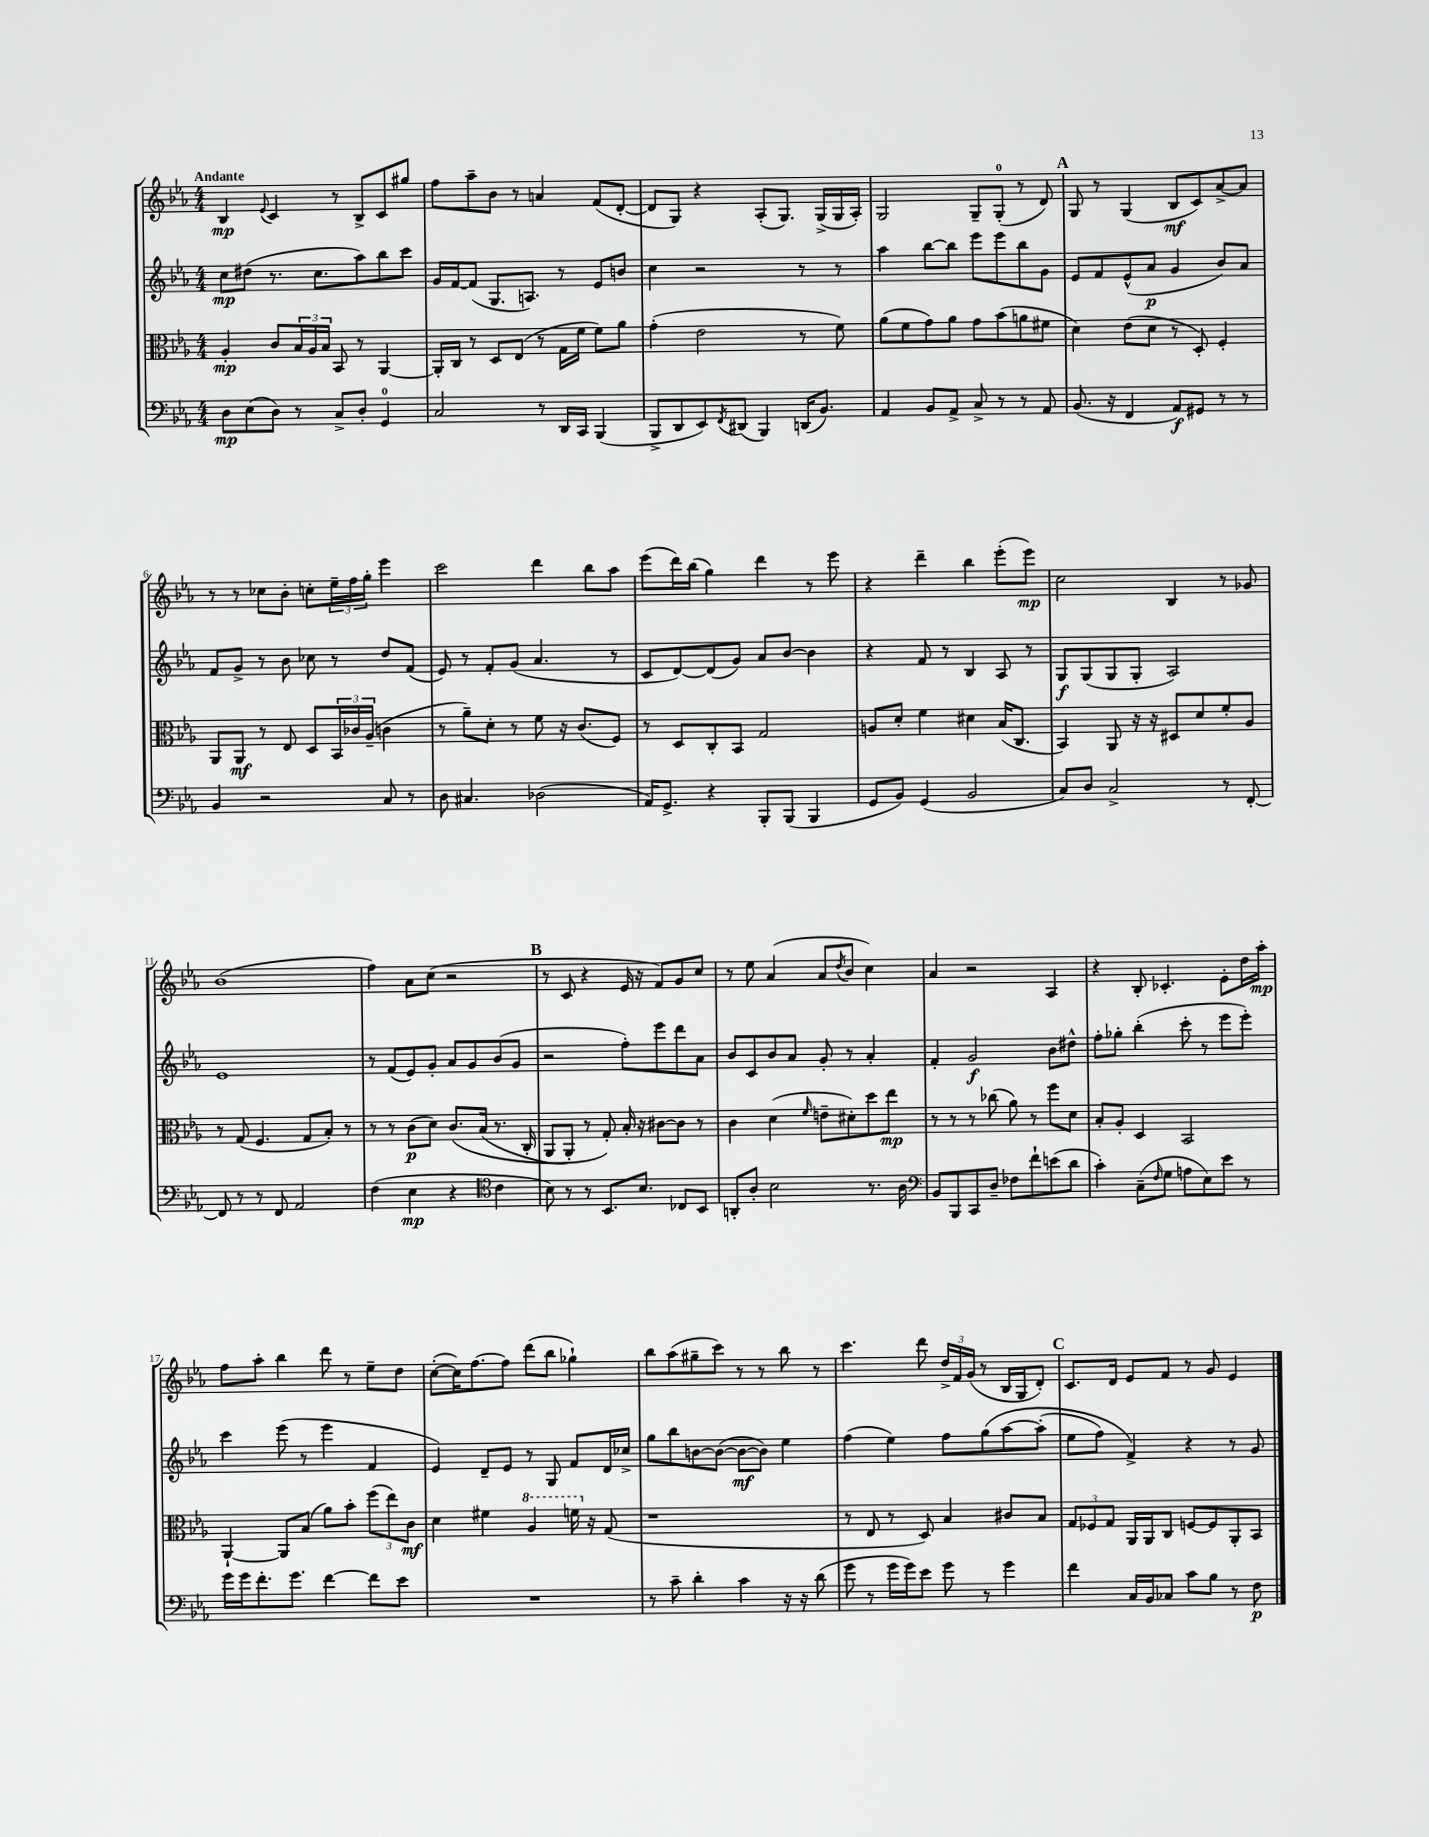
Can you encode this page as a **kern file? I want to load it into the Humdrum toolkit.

**kern	**kern	**kern	**kern
*staff4	*staff3	*staff2	*staff1
*clefF4	*clefC3	*clefG2	*clefG2
*k[b-e-a-]	*k[b-e-a-]	*k[b-e-a-]	*k[b-e-a-]
*M4/4	*M4/4	*M4/4	*M4/4
8D	4A-'	8cc	4B-
(8E-	.	(8dd#	.
.	.	.	8qqe-
8D)	8c	8.r	4c
8r	24B-	.	.
.	24A-	.	.
.	.	8.cc	.
.	24B-	.	.
8C^	8BB-	.	8r
8D'	8r	8aa-)	8B-^
4GG	[4AA-	8bb-	8c
.	.	8ccc	8gg#
=	=	=	=
2C	16AA-']	16g	8ff
.	16C	[16f	.
.	8r	(8f]	8aa-~
.	8D	8.G	8b-
.	(8E-	.	8r
.	.	8.A)	.
8r	8r	.	4a
16DD	16G	8r	.
16CC	16f	.	.
(4BBB-	8f)	8e-	(8f
.	8a-	8b	[8d'
=	=	=	=
8BBB-^	(4g'	4cc	8d]
8DD	.	.	8G)
8EE-)	2e-	2r	4r
8qFF	.	.	.
(8DD#	.	.	.
4BBB-)	.	.	(8A-'
.	.	.	8.G)
(16DD	8r	8r	.
8.BB-)	.	.	(16G^
.	8f)	8r	16G
.	.	.	16A-')
=	=	=	=
4AA-	(8a-	4aa-	2G
.	8f	.	.
8BB-	8g)	[8bb-	.
8AA-^	8a-	8bb-]	.
8C^	8g	8eee-	8G~
8r	(8b-	8eee-	(8G'
8r	8a	8bb-	8r
8AA-	8f#	8g	8d)
=	=	=	=
(8.BB-	4d)	8e-	8G
.	.	8f	8r
16r	.	.	.
4FF	(8e-	(8e-^^	(4G
.	8d	8a-	.
8AA-)	8r	4g	8B-
8GG#	8D')	.	8c)
8r	4F'	8b-)	[8a-^
8r	.	8a-	8a-]
=	=	=	=
4BB-	8AA-	8f	8r
.	8AA-	8g^	8r
2r	8r	8r	8cc-
.	8E-	8b-	8b-'
.	8D	8cc-	8cc'
.	24BB-	8r	24ee-~
.	24c-	.	24ff
.	(24A-~	.	24gg'
8C	4c	8dd	4eee-
8r	.	(8f	.
=	=	=	=
8D	8r	8e-)	2ccc
4.C#	8a-~)	8r	.
.	8d'	8f'	.
.	8r	(8g	.
(2D-	8f	4.a-	4ddd
.	16r	.	.
.	(8.c	.	.
.	.	.	8bb-
.	8F)	8r	8aa-
=	=	=	=
16AA-)	8r	8c	(8eee-
8.GG^	.	.	.
.	8D	[8d)	16ddd)
.	.	.	(16bb-
4r	8C'	(8d]	4gg)
.	8BB-	8g)	.
8BBB-'	2G	8a-	4ddd
(8BBB-	.	[8b-	.
4BBB-	.	4b-]	8r
.	.	.	8eee-
=	=	=	=
8GG	8A	4r	4r
8BB-)	8d'	.	.
(4GG	4f	8f	4ddd~
.	.	8r	.
2BB-	4d#	4B-	4bb-
.	(16B-	8A-	(8eee-'
.	8.C	.	.
.	.	8r	8eee-)
=	=	=	=
8C)	4BB-)	8G	2cc
8D	.	(8G	.
2C^	8AA-	8G	.
.	16r	8G'	.
.	16r	.	.
.	8D#	2A-)	4B-
.	8d	.	.
8r	8f'	.	8r
[8FF'	8A-	.	8g-
=	=	=	=
8FF]	8r	1e-	(1b-
8r	(8G	.	.
8r	4.F	.	.
8FF	.	.	.
2AA-	.	.	.
.	8G	.	.
.	8B-')	.	.
.	8r	.	.
=	=	=	=
(4F	8r	8r	4ff)
.	8r	(8f	.
4E-	(8c	8e-)	8a-
.	8d)	8g'	(8cc
4r	&(8.c	8a-	2r
.	.	8g	.
.	(16B-	.	.
*clefC4	*	*	*
4c	8.r	(8b-	.
.	.	8g	.
.	16C'	.	.
=	=	=	=
8B-)	8AA-	2r	8r
8r	8AA-')	.	8c
8r	8r	.	4r
8.BB-	8G'&)	.	.
.	16B-'	8ff')	16e-
8.B-	16r	.	16r
.	[8c#	8eee-	8f)
8C-	8c#]	8ddd	8g
8BB-	8r	8a-	8cc
=	=	=	=
8AA'	4c	8b-	8r
8A-'	.	8c	8ee-
2B-	(4d	8b-	(4a-
.	.	8a-	.
.	16qqf	.	.
.	8e~	8g'	8a-
.	.	.	8qdd
.	8d#')	8r	8b-
8.r	8dd	4a-'	4cc)
.	8ee-	.	.
16A-	.	.	.
=	=	=	=
*clefF4	*	*	*
8BB-	8r	4f'	4a-
8BBB-	8r	.	.
8CC	8r	2g	2r
8D~	(8cc-	.	.
8F-	8a-)	.	.
8f`	8r	.	.
(8e	8ff	8b-	4A-
8d	8d	8dd#^^	.
=	=	=	=
4c')	8B-'	8ff'	4r
.	8A-'	8gg-'	.
(8C~	4D	(4bb-'	8B-'
16qqF	.	.	.
8G	.	.	4.c-'
8A	2BB-	8ccc'	.
8E-)	.	8r	.
8e-	.	8eee-	8e-'
8r	.	8eee-')	16dd
.	.	.	16aa-'
=	=	=	=
16g	[4AA-`	4ccc	8ff
16g	.	.	.
8.f'	.	.	8aa-'
.	8AA-]	(8eee-	4bb-
8.g	.	.	.
.	(8B-	8r	.
[4f	8a-)	4eee-	8ddd
.	8b-'	.	8r
8f]	(12ff	4f	8ee-~
.	12ee-)	.	.
8e-	.	.	8dd
.	12c	.	.
=	=	=	=
1r	4d	4e-)	([8cc'
.	.	.	16cc])
.	.	.	[8.ff
.	4f#	8d~	.
.	.	8e-	8ff]
.	4a-	8r	(8ddd
.	.	8G	8bb-
.	16ff	8f	4gg-`)
.	16r	.	.
.	(8G	16d	.
.	.	16cc-^	.
=	=	=	=
8r	1r	8gg	8bb-
8c~	.	8bb-	(8aa-
4d'	.	[8b	8gg#~
.	.	(8b_	8ccc)
4c	.	8b_	8r
.	.	8b])	8r
16r	.	4ee-	8bb-
16r	.	.	.
(8d	.	.	8r
=	=	=	=
8g	8r	(4ff	4.ccc
8r	8E-	.	.
16g	8r	4ee-)	.
16g)	.	.	.
8e-	8D)	.	8ddd
8g	4B-	8ff	24dd^
.	.	.	24f
.	.	.	(24g
8r	.	&(8gg	8r
4g	8c#	[8aa-	16B-
.	.	.	16G
.	8B-	(8aa-']	8d')
=	=	=	=
4f	12G	8ee-	8.c
.	12F-	.	.
.	.	8ff)	.
.	12G	.	.
.	.	.	16d
16C	16AA-	4f^&)	8e-
16BB-	16AA-	.	.
8C-	8C	.	8f
8c	[8F	4r	8r
8B-	8F]	.	8g
8r	8AA-'	8r	4e-
8F	8BB-	8g	.
==	==	==	==
*-	*-	*-	*-
